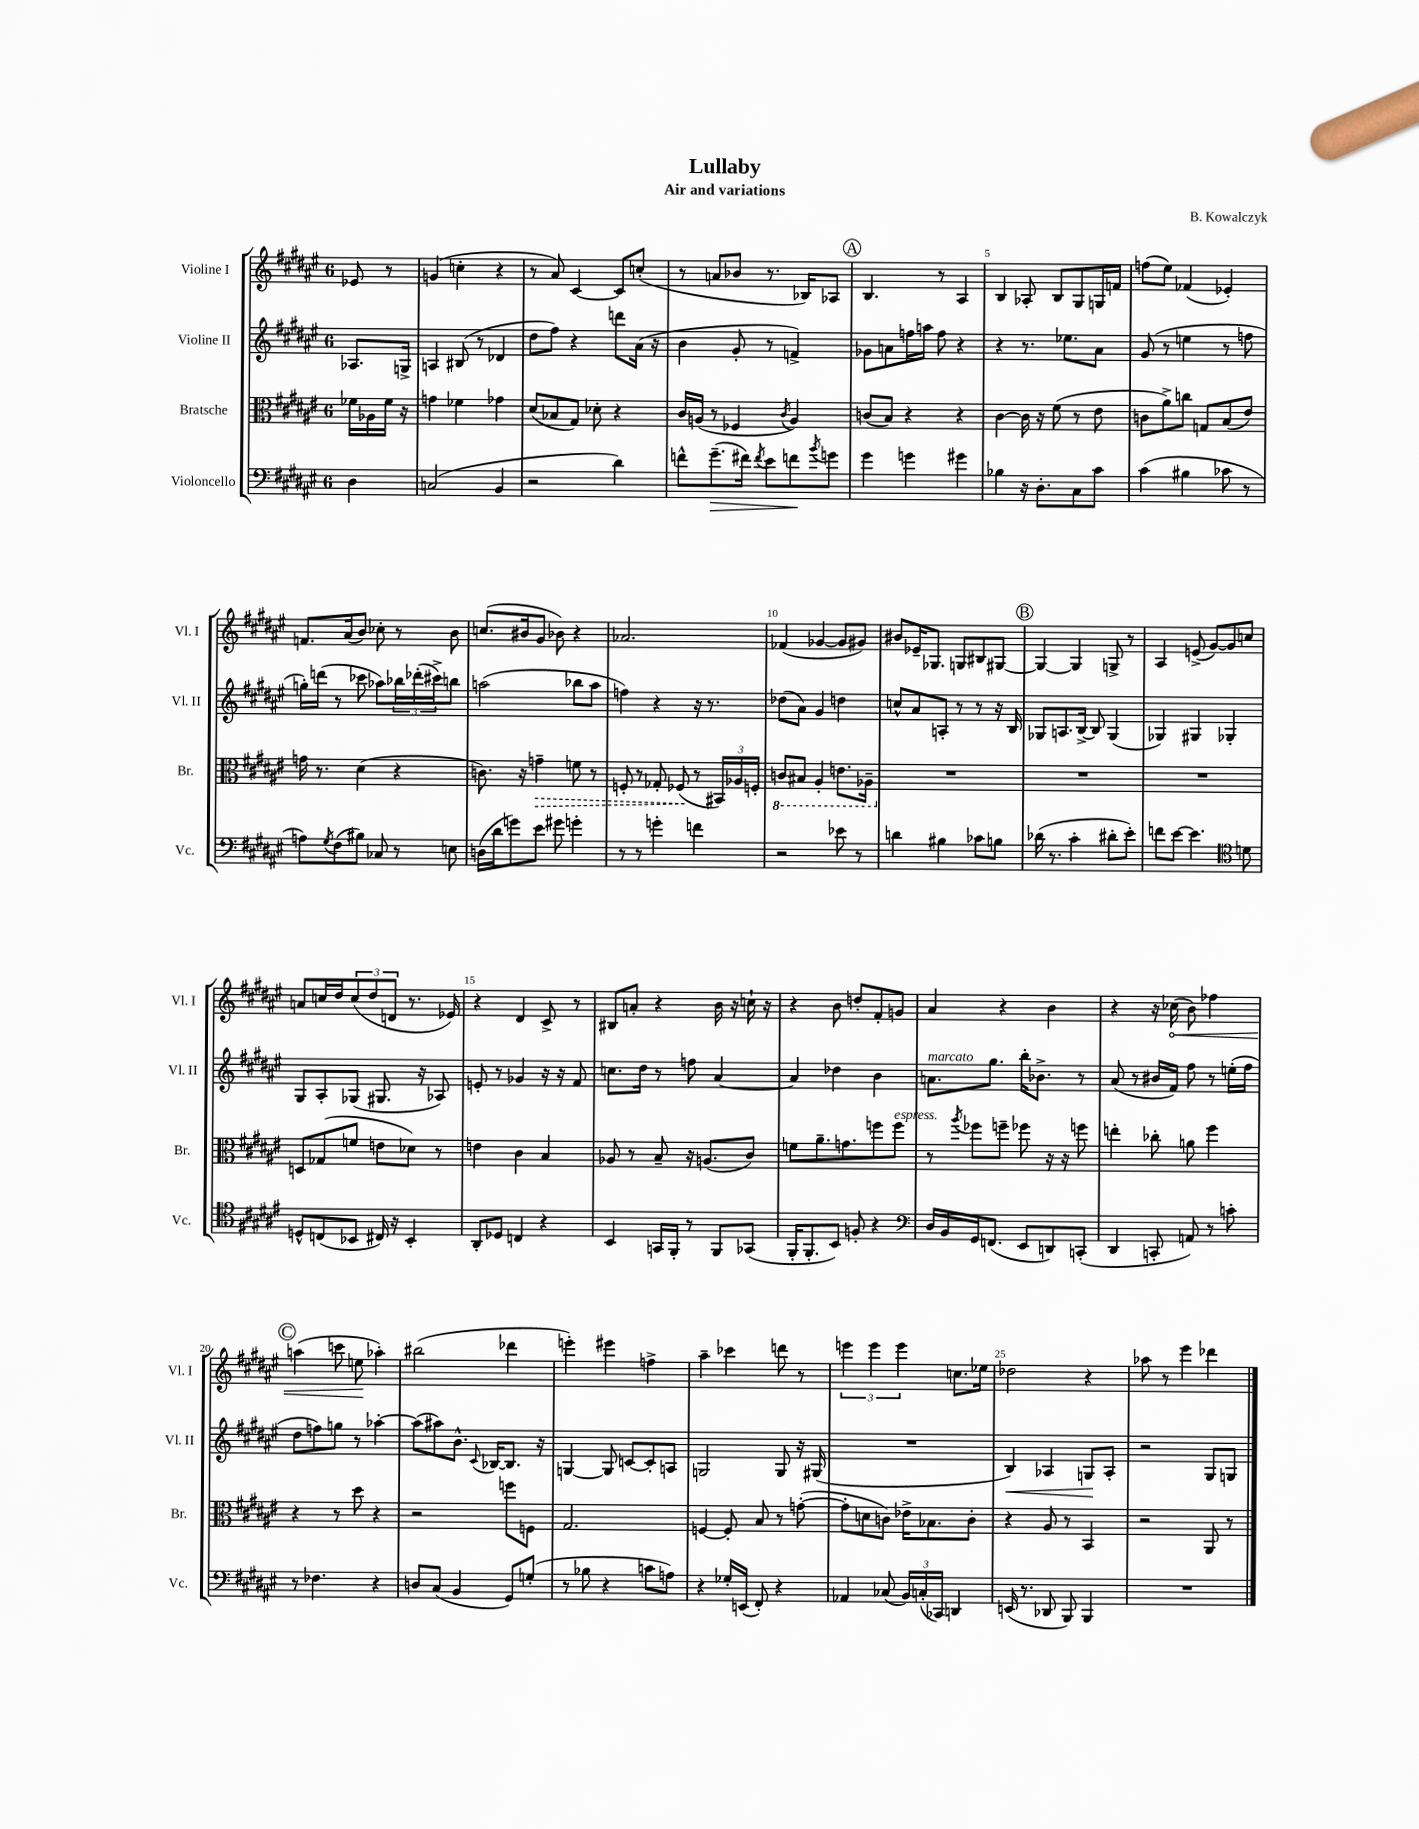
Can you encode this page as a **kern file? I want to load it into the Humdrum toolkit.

**kern	**kern	**kern	**kern
*staff4	*staff3	*staff2	*staff1
*clefF4	*clefC3	*clefG2	*clefG2
*k[f#c#g#d#a#e#]	*k[f#c#g#d#a#e#]	*k[f#c#g#d#a#e#]	*k[f#c#g#d#a#e#]
*M6/8	*M6/8	*M6/8	*M6/8
4D#\	16f-\LL	8.A-/L	8e-/
.	16A-\	.	.
.	16f-\JJ	.	8r
.	16r	16G^/Jk	.
=	=	=	=
(2C/	4g\	4A/	(4g/
.	4f-\	(8B#/	4cc'\
.	.	8r	.
4BB/	4g-\	4d-/	4r
=	=	=	=
2r	(8d#/L	8dd#\L	8r
.	8B-/	8ff#\J)	8a#/)
.	8G#/J)	4r	[4c#/
.	8d-'\	.	.
4d#\)	4r	8ddd\L	8c#/]L
.	.	(16a#\Jk	(8cc'/J
.	.	16r	.
=	=	=	=
8f^^\L	16c#/LL	4b\	8r
.	(16A/JJ	.	.
(8.g#~\	8r	.	8a/L
.	4F-/	8g#'/	8b-/J
16f#\Jk)	.	.	.
8qf#/	.	.	.
8e#\L	.	8r	8.r
.	8qc#/	.	.
8f\	4A/)	4f^/)	.
.	.	.	16B-/LK)
8qb/	.	.	.
8g\J	.	.	8A-/J
=	=	=	=
4g#\	(8c/L	8g-\L	4.B/
.	8B/J)	8a\	.
4g\	4r	16ff\L	.
.	.	16aa\JJ	.
.	.	8ff\	8r
4g#\	4r	4r	4A#/
=	=	=	=
4B-\	[4c#\	4r	4B/
16r	16c#\]	8.r	8A-'/
8.D#'\L	16r	.	.
.	(8f#\	.	8B/L
.	.	8.ee-\L	.
8C#\	8r	.	8G#/
8c#\J	8e#\	8a#\J	16G/L
.	.	.	16f/JJ
=	=	=	=
(4c#\	8c\L	(8g#/	(8ff\L
.	8a#^\)	8r	8ee#\J)
4B#\	8cc\J	4ee\	(4f-/
.	8G/L	.	.
8c-\	(8B/	8r	4e-'/)
8r	8e#/J)	8ff\	.
=	=	=	=
8A\L)	16g\	16gg'\LL)	8.f/L
.	8.r	(16ddd\JJ	.
8qG#/	.	.	.
(8F#\	.	8r	.
.	.	.	(16a#/k
8B#\J)	(4d#\	8ccc-\	8b/J)
8C-/	.	8aa-\L)	8cc-'\
8r	4r	24bb-\L	8r
.	.	(24ddd-'\	.
.	.	24ccc#^\J)	.
8E\	.	8bb\J	8b\
=	=	=	=
(16D\LL	8.c\)	(2aa\	(8.cc/L
16d#\J	.	.	.
8g\)	.	.	.
.	16r	.	16b#/k
8e#\J	4g~\	.	8g#/J
8g#\	.	.	8b-\)
4g'\	8f\	8bb-\L	4r
.	8r	8aa\J	.
=	=	=	=
8r	8F'/	4ff\)	2.a-/
8r	8r	.	.
4g'\	8G-'/	4r	.
.	(8F-/	.	.
4f\	8r	16r	.
.	.	8.r	.
.	24BB#/LL)	.	.
.	24A-/	.	.
.	24F'/JJ	.	.
=	=	=	=
2r	8C/L	(8dd-\L	(4f-/
.	8BB#/J	8a#\J)	.
.	4AA#'/	4g#/	[4g-/
8e-\	8.E\L	4dd\	8g-/]L
8r	.	.	8g#/J)
.	16AA-~\Jk	.	.
=	=	=	=
4d\	2.r	8cc^^/L	8b#/L
.	.	8a#/	16e-~/K
.	.	.	8.G-/J
4B#\	.	8A'/J	.
.	.	8r	8G/L
8c-\L	.	8r	8B#/
8B\J	.	16r	[8G#/J
.	.	16B/	.
=	=	=	=
(16d-\	2.r	8G-/L	4G#/_
8.r	.	.	.
.	.	8.A/	.
4c#'\	.	.	4G#/]
.	.	[16B^/Jk	.
.	.	8B/]	.
8d#'\L	.	(4G-/	8G^/
8e#'\J)	.	.	8r
=	=	=	=
8f\L	2.r	4G-/)	4A#/
[8e#\J	.	.	.
4.e#\]	.	4G#/	(8e^/
.	.	.	[8g#/L)
.	.	4G-'/	8g#/]
*clefC4	*	*	*
8d\	.	.	8cc/J
=	=	=	=
8D^^/L	8D/L	8G#/L	8a/L
(8C/	(8G-/	8A#'/	16cc/L
.	.	.	16dd#/J
8BB-/J	8f/J	(8G-/J	(12cc/
.	.	.	12dd#/
16C#/)	8e\L	8.G#/	.
.	.	.	12d/J
16r	.	.	.
4BB-'/	8d-\J)	.	8.r
.	.	16r	.
.	8r	8A-/)	.
.	.	.	16e-/)
=	=	=	=
8AA#'/L	4e\	8e'/	4r
8D-/J	.	8r	.
4C/	4c#\	4g-/	4d#/
4r	4B/	16r	8c#^/
.	.	16r	.
.	.	8f#/	8r
=	=	=	=
4BB/	8A-/	8.cc\L	8B#/L
.	8r	.	8a'/J
.	.	16dd#\Jk	.
16GG/LL	8B~/	8r	4r
16FF#'/JJ	.	.	.
8r	16r	8ff\	.
.	(8.A/L	.	.
8FF#/L	.	[4a#/	16b\
.	.	.	16r
(8GG-/J	8c#/J)	.	16cc`\
.	.	.	16r
=	=	=	=
16FF#'/LK	8f\L	4a#/]	4r
8.FF#'/	.	.	.
.	8.a#~\	.	.
8BB/J)	.	4dd-\	8b\
.	8.g\	.	.
8F'/	.	.	8dd'/L
4r	8ff\	4b\	8f#'/
.	8ff\J	.	8g/J
=	=	=	=
*clefF4	*	*	*
16D#/LL	8r	8.a\L	4a#/
16BB/	.	.	.
.	8qaa#/	.	.
16GG#/J	8ff-\L	.	.
(8.FF/J	.	8.gg#\J	.
.	8ff~\J	.	4r
8EE#/L	8ff-\	16bb'\LK	.
.	.	8.b-^\J	.
8DD/)	16r	.	4b\
.	16r	.	.
(8CC'/J	8ff\	8r	.
=	=	=	=
4DD#/	4ee'\	(8a#/	4r
.	.	8r	.
8CC'/	8cc-'\	16b#/LL	16r
.	.	16f#/JJ)	(16cc-\
8AA/)	8a\	8ff#\	8b\)
8r	4ff#\	8r	4ff-\
8c'\	.	(16ee'\LL	.
.	.	16ff#\JJ	.
=	=	=	=
8r	4r	8dd#\L	(4aa\
4.F-\	.	8ff\)	.
.	8r	8gg\J	8ccc\
.	8dd#\	8r	8ee\
4r	4r	[4aa-'\	4aa-'\)
=	=	=	=
8D/L	2r	(8aa-\]L	(2bb#\
(8C#/J	.	8aa#\)	.
4BB/	.	8.b^^\J	.
.	.	8qqc#/	.
.	.	[16B-/LK	.
8GG#/L)	8ff\L	8.B-/]J	4ddd-\
(8G'/J	8F\J	.	.
.	.	16r	.
=	=	=	=
8r	2.G#/	[4G/	4eee'\)
8B-\	.	.	.
4r	.	8G/]	4eee#\
.	.	[8c/L	.
8c\L	.	8c'/]	4ff^\
8A\J)	.	8A/J	.
=	=	=	=
4r	[4F/	2G/	4aa#~\
16G-'/LL	8F'/]	.	4ccc-\
(16EE/JJ	.	.	.
8FF#'/)	8B/	.	.
4r	8r	8G/	8ddd\
.	([8g'\	16r	8r
.	.	(16G#/	.
=	=	=	=
4AA-/	8g'\]L	2.r	6eee\
.	8d\	.	.
.	.	.	6eee\
(8C-/	8c\J)	.	.
.	.	.	6eee\
24BB/LL)	16e-^\LK	.	.
(24C'/	.	.	.
.	8.B-\	.	.
24CC-/JJ)	.	.	.
4DD/	.	.	8.cc\L
.	8c'\J	.	.
.	.	.	16ee-\Jk
=	=	=	=
(16EE/	4r	4B/)	2dd-\
8.r	.	.	.
8DD-/	8A#/	4A-/	.
8BBB/)	8r	.	.
4BBB/	4BB/	8G/L	4r
.	.	8A-'/J	.
=	=	=	=
2.r	2r	2r	8aa-\
.	.	.	8r
.	.	.	4eee#\
.	8AA#/	8G#/L	4ddd-\
.	8r	8G/J	.
==	==	==	==
*-	*-	*-	*-
